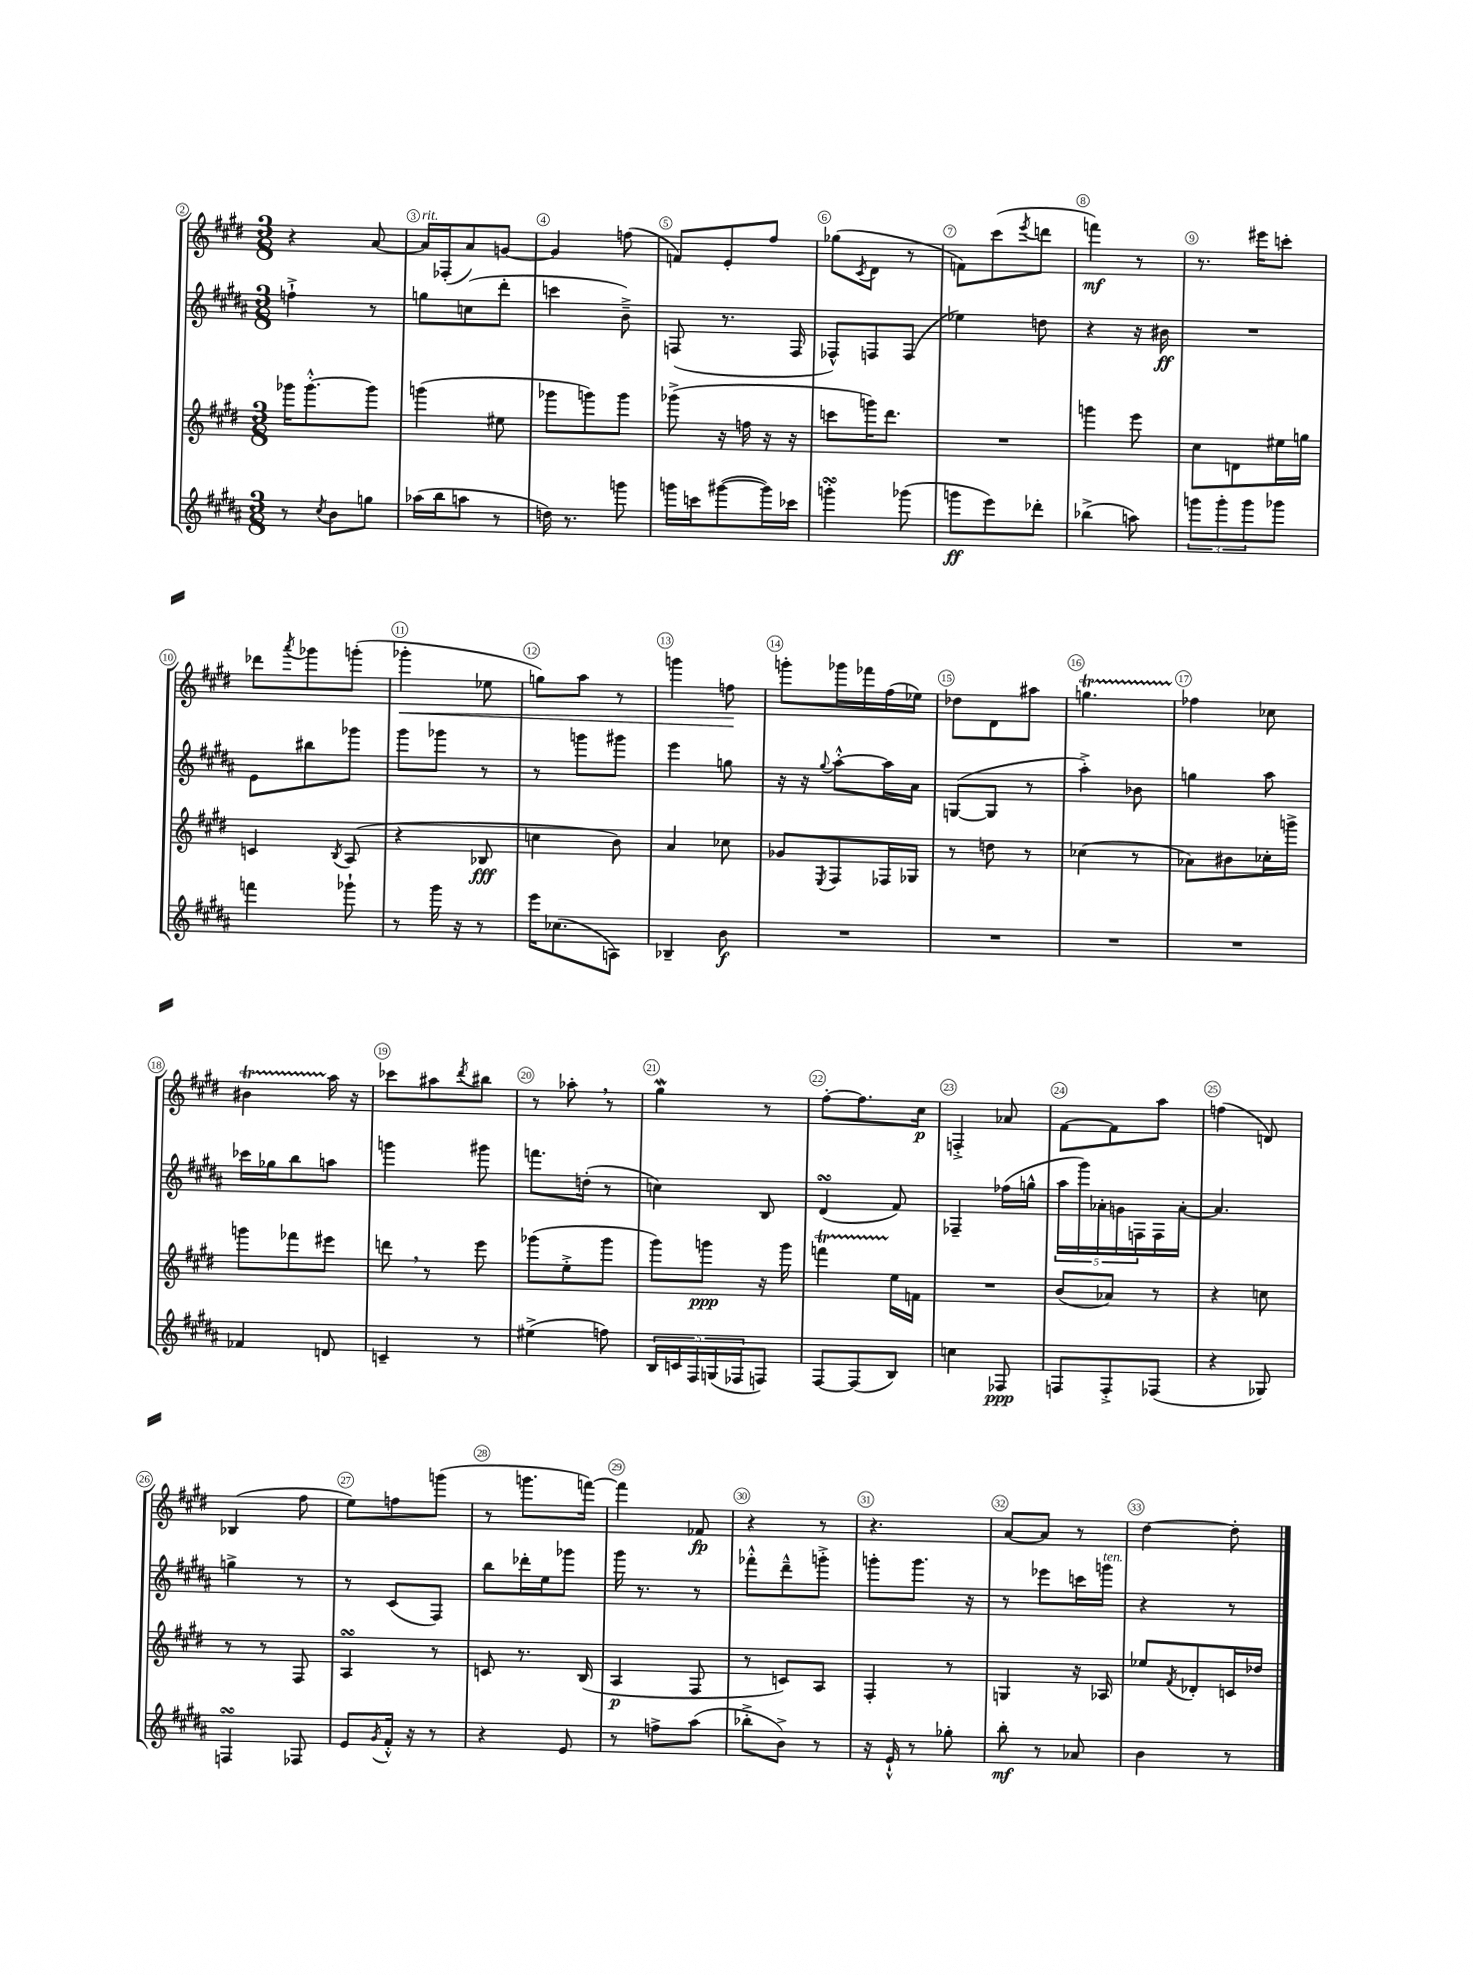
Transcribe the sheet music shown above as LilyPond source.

<<
\new StaffGroup <<
\new Staff = "s0" {
    \clef treble \key e \major \numericTimeSignature \time 3/8
    r4 a'8~ |
    a'16^\markup { \italic "rit." } fes16-.( a'8) g'8~ |
    g'4 f''8( |
    f'8) e'8-. fis''8 |
    ges''8( \acciaccatura { cis'8 } dis'8 r8 |
    f'8) cis'''8( \acciaccatura { e'''8 } d'''8 |
    f'''4\mf) r8 |
    r8. eis'''16 c'''8-. |
    des'''8 \acciaccatura { a'''8 } ges'''8 g'''8-.( |
    ges'''4-.\< ees''8 |
    g''8) a''8 r8 |
    g'''4 f''8\! |
    g'''8-. ges'''16 fes'''16 fis''16( ees''16) |
    des''8 dis'8 ais''8 |
    g''4.\startTrillSpan |
    fes''4\stopTrillSpan ces''8 |
    bis'4\startTrillSpan a''16\stopTrillSpan r16 |
    ces'''8 ais''8 \acciaccatura { dis'''8 } bis''8 |
    r8 aes''8-. \breathe r8 |
    gis''4\mordent r8 |
    fis''8~-. fis''8. cis''16\p |
    f4-.-> aes'8 |
    fis'8~ fis'8 a''8 |
    f''4( d'8) |
    bes4( fis''8 |
    e''8) f''8 g'''8( |
    r8 g'''8. f'''16~) |
    f'''4 fes'8\fp |
    r4 r8 |
    r4. |
    a'8~ a'8 r8 |
    dis''4~ dis''8-. \bar "|." |
}
\new Staff = "s1" {
    \clef treble \key b \major \numericTimeSignature \time 3/8
    f''4-!-> r8 |
    g''8 c''8( dis'''8-. |
    c'''4 b'8--->) |
    f8( r8. f16 |
    fes8-^) f8 f8( |
    ees''4) d''8 |
    r4 r16 bis'16\ff |
    R4. |
    e'8 bis''8 ges'''8 |
    gis'''8 ges'''8 r8 |
    r8 g'''8 gis'''8 |
    e'''4 g''8 |
    r16 r16 \appoggiatura { gis''8 } ais''8~-.-^ ais''16 ais'16 |
    g8~( g8 r8 |
    ais''4-.->) bes'8 |
    g''4 ais''8 |
    ces'''16 ges''16 b''8 a''8 |
    g'''4 gis'''8 |
    f'''8. d''16-.( r8 |
    c''4) b8 |
    dis'4\turn( fis'8) |
    fes4-- fes''16( g''16-^ |
    \tuplet 5/4 { ais''16 gis'''16) aes'16-. g'16 f16 } f16 aes'16~-. |
    aes'4. |
    g''4-> r8 |
    r8 cis'8( fis8) |
    b''8 des'''16-. e''16 ges'''8 |
    gis'''16 r8. r8 |
    fes'''8-.-^ dis'''8---^ g'''8-.-> |
    g'''8-. g'''8. r16 |
    r8 ees'''8 c'''16 g'''16^\markup { \italic "ten." } |
    r4 r8 \bar "|." |
}
\new Staff = "s2" {
    \clef treble \key e \major \numericTimeSignature \time 3/8
    ges'''16 ges'''8.~-.-^ ges'''8 |
    g'''4( eis''8 |
    ges'''8 g'''8) g'''8 |
    ges'''8->( r16 f''16 r16 r16 |
    c'''8 g'''16) dis'''8. |
    R4. |
    g'''4 e'''8 |
    cis''8 d'8 eis''16 g''16 |
    c'4 \acciaccatura { b8 } a8( |
    r4 bes8\fff |
    c''4 b'8) |
    a'4 ces''8 |
    ges'8 \acciaccatura { e8 } fis8 fes16 ges16 |
    r8 d''8 r8 |
    ces''4( r8 |
    aes'8) bis'8 ces''16-. g'''16-> |
    g'''8 fes'''8 eis'''8 |
    d'''8 \breathe r8 e'''8 |
    ges'''8( e''8-.-> ges'''8 |
    gis'''8) g'''8\ppp r16 g'''16 |
    f'''4\startTrillSpan e''16\stopTrillSpan f'16 |
    R4. |
    b'8( aes'8) r8 |
    r4 c''8 |
    r8 r8 fis8 |
    a4\turn r8 |
    c'8 r8. b16( |
    a4\p fis8 |
    r8 c'8) a8 |
    fis4-. r8 |
    g4 r16 aes16 |
    ees''8 \acciaccatura { fis'8 } des'8-. c'16 des''16 \bar "|." |
}
\new Staff = "s3" {
    \clef treble \key b \major \numericTimeSignature \time 3/8
    r8 \acciaccatura { cis''8 } b'8 g''8 |
    aes''16( b''16 a''8 r8 |
    d''16) r8. g'''8 |
    g'''16 c'''16 gis'''8~( gis'''16) ces'''16 |
    g'''4-.\turn ges'''8( |
    g'''8\ff e'''8) des'''8-. |
    bes''4->( a''8) |
    \tuplet 3/2 { g'''8 g'''8-. g'''8 } ges'''8 |
    f'''4 ges'''8-! |
    r8 gis'''16 r16 r8 |
    e'''16 ces''8.( a8) |
    bes4-- b'8\f |
    R4. |
    R4. |
    R4. |
    R4. |
    fes'4 d'8 |
    c'4-- r8 |
    eis''4->( f''8) |
    \tuplet 5/4 { b16 c'16 fis16 g16( fes16 } f8) |
    fis8~ fis8( b8) |
    c''4 fes8\ppp |
    f8 f8-.-> fes8( |
    r4 ges8) |
    f4\turn fes8 |
    e'8 \acciaccatura { gis'8 } fis'16-.-^ r16 r8 |
    r4 e'8 |
    r8 f''8-> ais''8( |
    bes''8-.-> b'8->) r8 |
    r16 e'16-!-^ r8 ges''8-. |
    b''8-.\mf r8 aes'8 |
    b'4 r8 \bar "|." |
}
>>
>>
\layout { \context { \Score currentBarNumber = #2 \override BarNumber.break-visibility = ##(#f #t #t) barNumberVisibility = #all-bar-numbers-visible \override BarNumber.stencil = #(make-stencil-circler 0.1 0.3 ly:text-interface::print) } }
